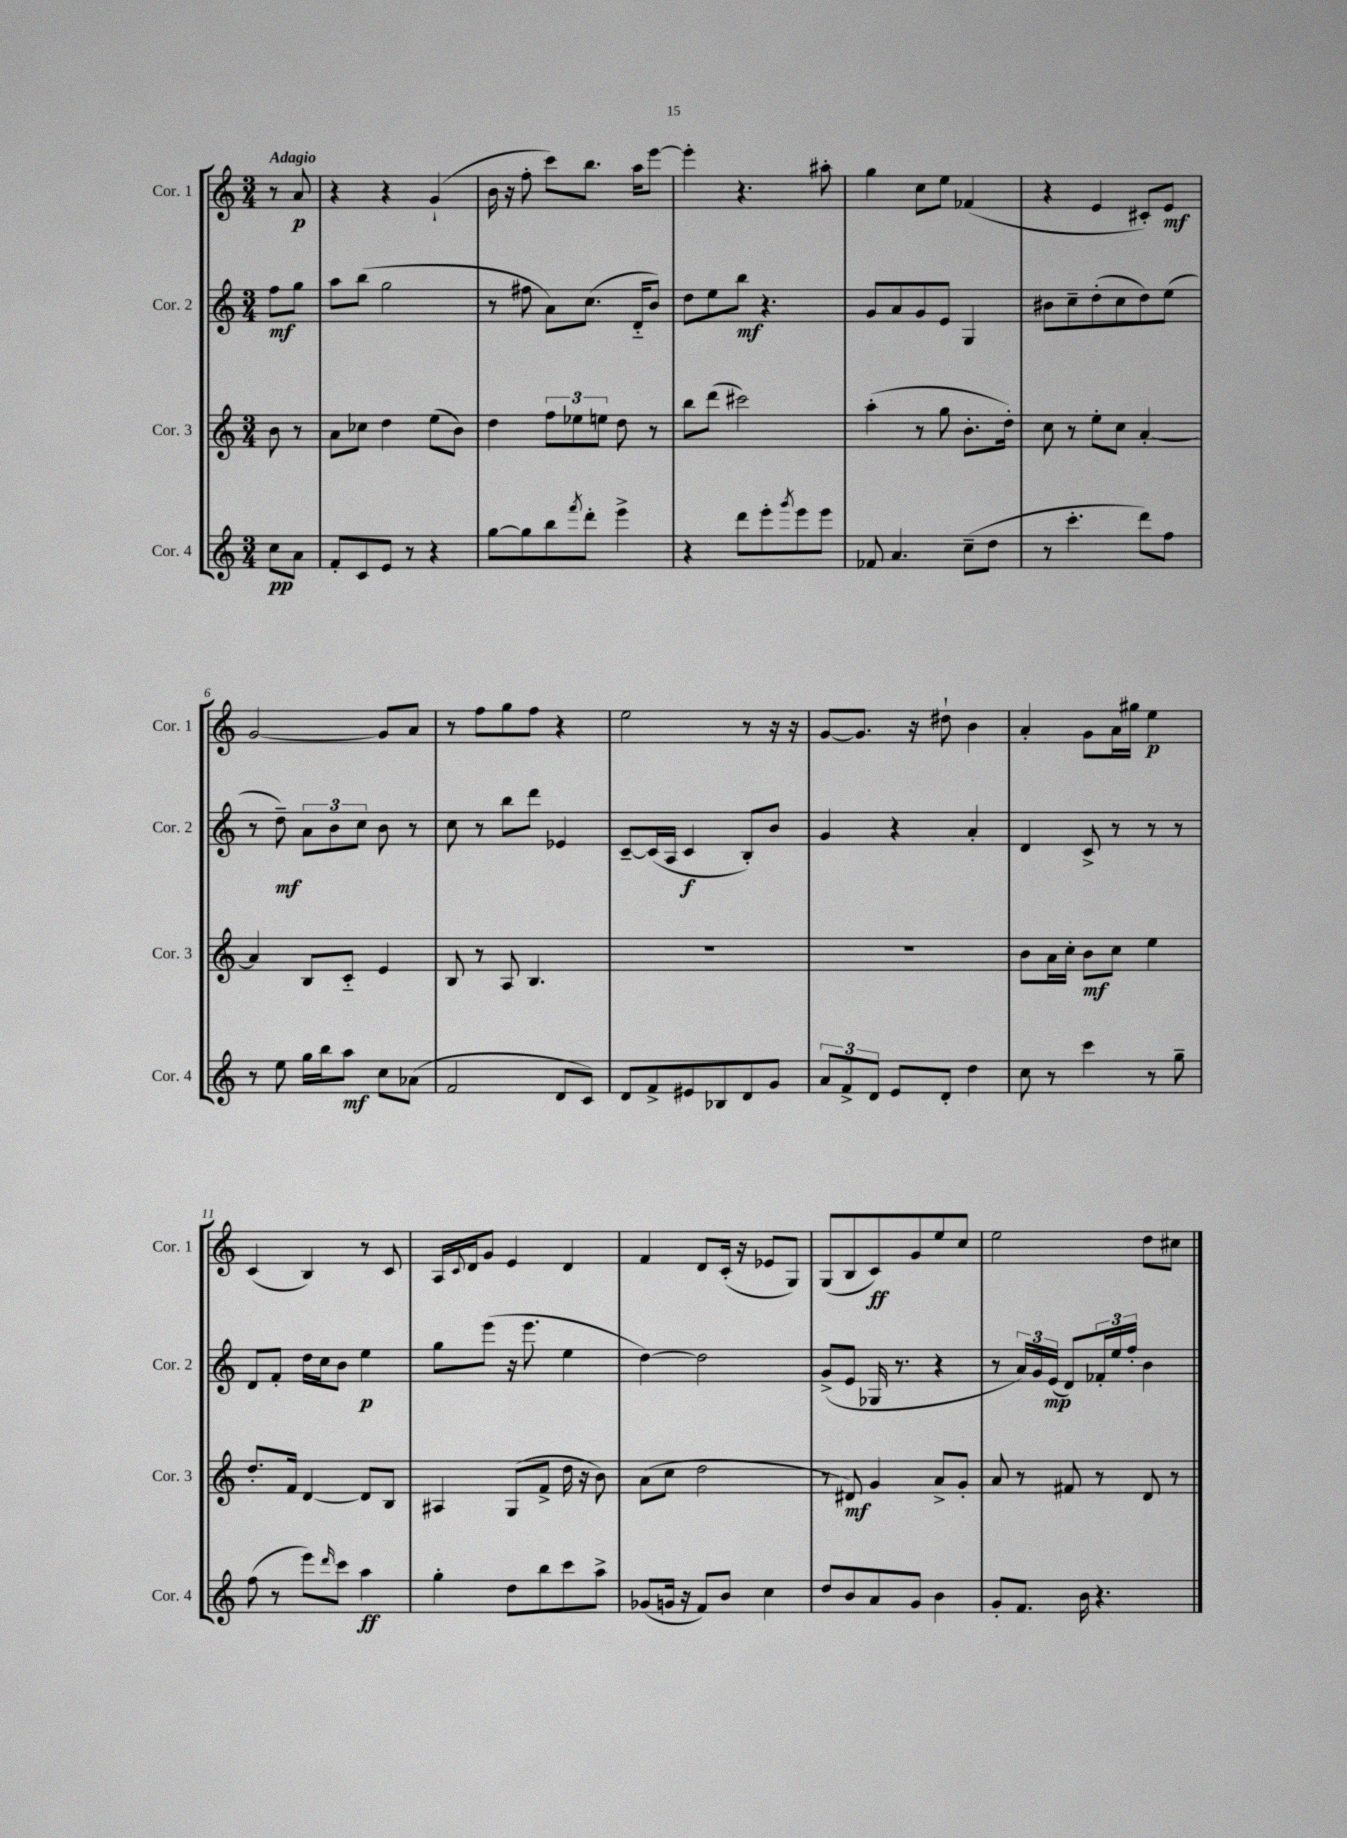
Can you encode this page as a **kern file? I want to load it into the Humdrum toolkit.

**kern	**kern	**kern	**kern
*staff4	*staff3	*staff2	*staff1
*clefG2	*clefG2	*clefG2	*clefG2
*k[]	*k[]	*k[]	*k[]
*M3/4	*M3/4	*M3/4	*M3/4
8cc\L	8b\	8ff\L	8r
8a\J	8r	8gg\J	8a/
=	=	=	=
8f'/L	8a\L	8aa\L	4r
8c/	8cc-\J	(8bb\J	.
8e/J	4dd\	2gg\	4r
8r	.	.	.
4r	(8ee\L	.	(4g`/
.	8b\J)	.	.
=	=	=	=
[8gg\L	4dd\	8r	16b\
.	.	.	16r
8gg\]	.	8ff#\	8ff'\
8bb\	12ff\L	8a\L)	8ccc\L)
.	12ee-\	.	.
8qfff/	.	.	.
8ddd'\J	.	(8.cc\J	8.bb\J
.	12ee\J	.	.
4eee^\	8dd\	.	.
.	.	16d'~/LK	16aa\LK
.	8r	8b/J)	[8eee\J
=	=	=	=
4r	8bb\L	8dd\L	4eee'\]
.	(8ddd\J	8ee\	.
8ddd\L	2ccc#\)	8bb\J	4.r
8eee'\	.	4.r	.
8qggg/	.	.	.
8eee\	.	.	.
8eee\J	.	.	8aa#'\
=	=	=	=
8f-/	(4aa'\	8g/L	4gg\
4.a/	.	8a/	.
.	8r	8g/	8cc\L
.	8gg\	8e/J	8ee\J
(8cc~\L	8.b'\L	4G/	(4f-/
8dd\J	.	.	.
.	16dd'\Jk)	.	.
=	=	=	=
8r	8cc\	8b#\L	4r
4.ccc'\	8r	8cc~\	.
.	8ee'\L	(8dd'\	4e/
.	8cc\J	8cc\	.
8ddd\L)	[4a'/	8dd\)	8c#'/L)
8ff\J	.	(8ee\J	8e/J
=	=	=	=
8r	4a/]	8r	[2g/
8ee\	.	8dd~\)	.
16gg\LL	8B/L	12a\L	.
16bb\J	.	.	.
.	.	12b\	.
8aa\J	8c'~/J	.	.
.	.	12cc\J	.
8cc\L	4e/	8b\	8g/]L
(8a-\J	.	8r	8a/J
=	=	=	=
2f/	8B/	8cc\	8r
.	8r	8r	8ff\L
.	8A/	8bb\L	8gg\
.	4.B/	8ddd\J	8ff\J
8d/L	.	4e-/	4r
8c/J)	.	.	.
=	=	=	=
8d/L	2.r	[8c~/L	2ee\
8f^/	.	(16c/]L	.
.	.	16A/JJ	.
8e#/	.	4c/	.
8B-/	.	.	.
8d/	.	8B'/L)	8r
8g/J	.	8b/J	16r
.	.	.	16r
=	=	=	=
12a/L	2.r	4g/	[8g/L
12f^/	.	.	.
.	.	.	8.g/]J
12d/J	.	.	.
8e/L	.	4r	.
.	.	.	16r
8d'/J	.	.	8dd#`\
4dd\	.	4a'/	4b\
=	=	=	=
8cc\	8b\L	4d/	4a'/
8r	16a\L	.	.
.	16cc'\JJ	.	.
4ccc\	8b\L	8c^/	8g\L
.	8cc\J	8r	16a\L
.	.	.	16gg#\JJ
8r	4ee\	8r	4ee\
8gg~\	.	8r	.
=	=	=	=
(8ff\	8.dd'/L	8d/L	(4c/
8r	.	8f'/J	.
.	16f/Jk	.	.
8eee\L)	[4d/	16dd\LL	4B/)
.	.	16cc\J	.
16qqddd/	.	.	.
8ccc\J	.	8b\J	.
4aa\	8d/]L	4ee\	8r
.	8B/J	.	8c/
=	=	=	=
4gg'\	4A#/	8gg\L	16A/LL
.	.	.	8qqc/
.	.	.	16d/J
.	.	(8eee\J	8g/J
8dd\L	(8G/L	16r	4e/
.	.	8.eee\	.
8bb\	8f^/J	.	.
8ccc\	16dd\	4ee\	4d/
.	16r	.	.
8aa^\J	8b\)	.	.
=	=	=	=
(8g-/L	(8a\L	[4dd\)	4f/
16g/Jk	8cc\J	.	.
16r	.	.	.
8f/L)	2dd\	2dd\]	8d/L
8b/J	.	.	(16c'/Jk
.	.	.	16r
4cc\	.	.	8e-/L
.	.	.	8G/J)
=	=	=	=
8dd/L	8r	(8g^/L	(8G/L
8b/	8d#/)	8e/J	8B/
8a/	4g/	16G-/	8c/)
.	.	8.r	.
8g/J	.	.	8g/
4b\	8a^/L	4r	8ee/
.	8g'/J	.	8cc/J
=	=	=	=
8g'/L	8a/	8r	2ee\
8.f/J	8r	24a/LL)	.
.	.	24g/	.
.	.	(24e/JJ	.
.	8f#/	8d/L)	.
16b\	.	.	.
4.r	8r	24f-'/L	.
.	.	24ee/	.
.	.	24ff'/JJ	.
.	8d/	4b\	8dd\L
.	8r	.	8cc#\J
==	==	==	==
*-	*-	*-	*-
